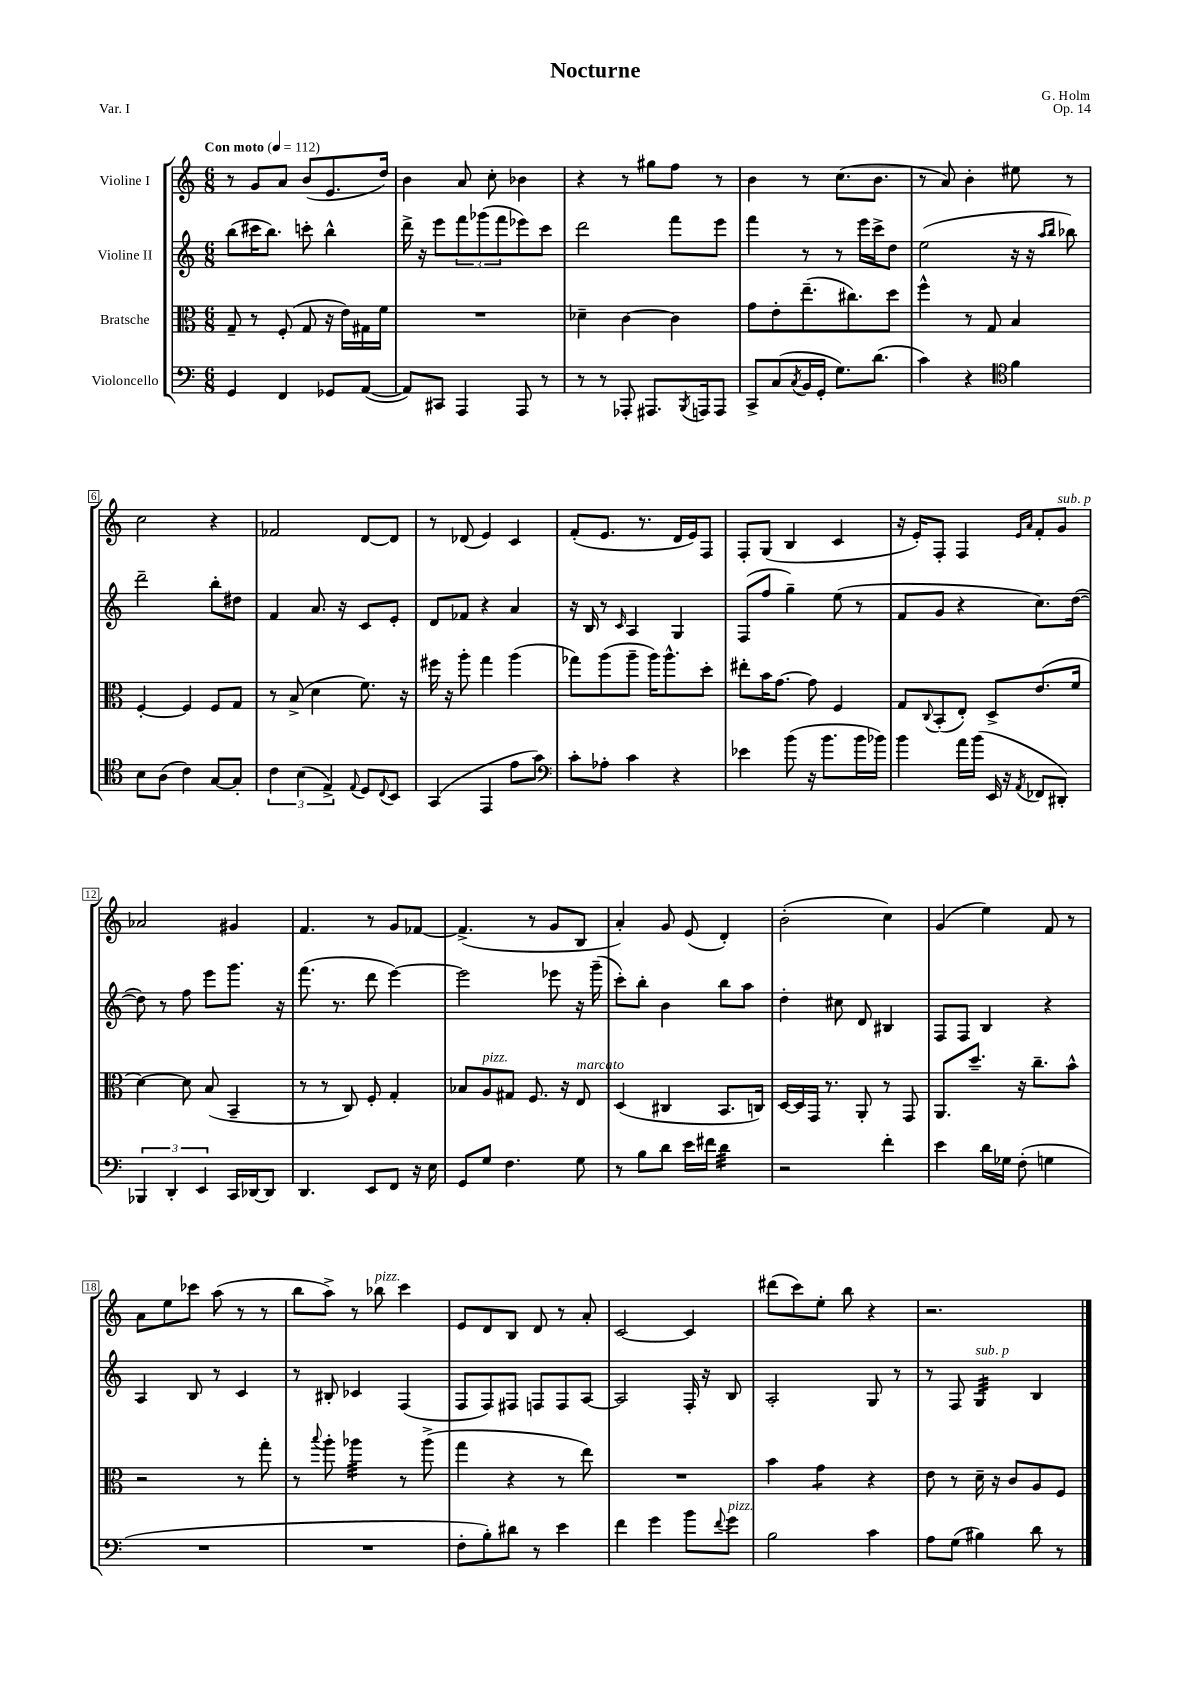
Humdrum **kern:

**kern	**kern	**kern	**kern
*staff4	*staff3	*staff2	*staff1
*clefF4	*clefC3	*clefG2	*clefG2
*k[]	*k[]	*k[]	*k[]
*M6/8	*M6/8	*M6/8	*M6/8
*MM112	*MM112	*MM112	*MM112
4GG	8G~	(8bb	8r
.	8r	16ccc#	8g
.	.	8.bb)	.
4FF	(8F'	.	8a
.	8G	8ccc'	(8b
8GG-	16r	4bb^^	8.e
.	16e)	.	.
([8AA	16G#	.	.
.	16f	.	16dd)
=	=	=	=
8AA])	2.r	16ddd^	4b
.	.	16r	.
8CC#	.	8eee	.
4AAA	.	12fff	8a
.	.	(12ggg-	.
.	.	.	8cc'
.	.	12fff	.
8AAA	.	8eee-)	4b-
8r	.	8ccc	.
=	=	=	=
8r	4d-~	2ddd	4r
8r	.	.	.
8AAA-'	[4c	.	8r
8.AAA#	.	.	8gg#
.	4c]	8fff	8ff
8qBBB	.	.	.
16AAA	.	.	.
8AAA	.	8eee	8r
=	=	=	=
8CC^	8g	4fff	4b
(8C	8e'	.	.
8qC	.	.	.
16BB	(8.ee~	8r	8r
16GG'	.	.	.
8.G)	.	8r	(8.cc
.	8.cc#)	.	.
.	.	16eee	.
(8.d	.	16ccc^	8.b
.	8dd	8dd	.
=	=	=	=
4c)	4ff^^	(2ee	8r
.	.	.	8a)
4r	8r	.	4b'
.	8G	.	.
*clefC4	*	*	*
4f	4B	16r	8ee#
.	.	16r	.
.	.	16qqaa	.
.	.	16qqbb	.
.	.	8bb-)	8r
=	=	=	=
8B	[4F'	2ddd~	2cc
(8A	.	.	.
4c)	4F]	.	.
[8G	8F	8bb'	4r
8G']	8G	8dd#	.
=	=	=	=
6c	8r	4f	2f-
.	(8B^	.	.
(6B	.	.	.
.	4d	8.a	.
6E^)	.	.	.
.	.	16r	.
8qqE	.	.	.
8D	8.f)	8c	[8d
8qqC	.	.	.
8BB	.	8e'	8d]
.	16r	.	.
=	=	=	=
(4GG	16ff#	8d	8r
.	16r	.	.
.	8aa'	8f-	(8d-
4EE	4gg	4r	4e)
8e	(4aa	4a	4c
8g)	.	.	.
=	=	=	=
*clefF4	*	*	*
8c'	8gg-)	16r	(8f'
.	.	16B	.
8A-'	(8aa	8r	8.e
.	.	16qqc	.
4c	8aa~	4A	.
.	.	.	8.r
.	16aa)	.	.
.	8.aa^^	.	.
4r	.	4G	16d
.	.	.	16e)
.	8dd'	.	8F
=	=	=	=
4e-	8ee#'	(8F	8F'
.	16b	8ff	(8G
.	[8.g	.	.
(8b	.	4gg~)	4B
16r	8g]	.	.
8.b	.	.	.
.	4F	(8ee	4c
16b	.	8r	.
16b-)	.	.	.
=	=	=	=
4b	8G	8f	16r
.	.	.	16e')
.	8qqC	.	.
.	(8BB'	8g	8F'
16a	8E')	4r	4F
(16b	.	.	.
16EE	8D^	.	.
16r	.	.	.
.	.	.	16qqe
8qAA	.	.	16qqa
8FF-	(8.e	8.cc)	8f'
8DD#')	.	.	8g
.	16f	([16dd	.
=	=	=	=
6BBB-	[4d)	8dd])	2a-
.	.	8r	.
6DD'	.	.	.
.	8d]	8ff	.
6EE	.	.	.
.	(8B	8eee	.
16CC	4BB~	8.ggg	4g#
[16DD-	.	.	.
8DD-]	.	.	.
.	.	16r	.
=	=	=	=
4.DD	8r	(8.fff	4.f
.	8r	.	.
.	.	8.r	.
.	8C)	.	.
8EE	8F'	8ddd	8r
8FF	4G'	[4eee)	8g
16r	.	.	[8f-
16E	.	.	.
=	=	=	=
8GG	8B-	2eee]	(4.f-^]
8G	8A	.	.
4.F	8G#	.	.
.	8.F	.	8r
.	.	8eee-	8g
.	16r	.	.
8G	8E	16r	8B
.	.	(16ggg~	.
=	=	=	=
8r	(4D	8ccc')	4a')
8B	.	8bb'	.
8d	4C#	4b	8g
16e	.	.	(8e
16f#	.	.	.
4d	8.BB	8bb	4d')
.	.	8aa	.
.	16C)	.	.
=	=	=	=
2r	[16D	4dd'	(2b'
.	16D]	.	.
.	16GG	.	.
.	8.r	.	.
.	.	8cc#	.
.	8AA'	8d	.
4f'	8r	4B#	4cc)
.	8GG	.	.
=	=	=	=
4e	8.AA	8F	(4g
.	.	8F	.
.	8.dd~	.	.
16d	.	4B	4ee)
16G-	.	.	.
(8F'	16r	.	.
.	8.cc~	.	.
4G	.	4r	8f
.	8b^^	.	8r
=	=	=	=
2.r	2r	4A	8a
.	.	.	8ee
.	.	8B	8ccc-
.	.	8r	(8aa
.	8r	4c	8r
.	8gg'	.	8r
=	=	=	=
2.r	8r	8r	8bb
.	8qqbb	.	.
.	8aa'	8B#'	8aa^)
.	4aa-	4c-	8r
.	.	.	8bb-
.	8r	(4F	4ccc
.	(8aa-^	.	.
=	=	=	=
8F'	4gg	8F	8e
8B')	.	8F)	8d
8d#	4r	8F#	8B
8r	.	8F	8d
4e	8r	8F	8r
.	8ee)	[8A	8a'
=	=	=	=
4f	2.r	2A]	[2c
4g	.	.	.
8b	.	16F'	4c]
.	.	16r	.
8qqf	.	.	.
8g	.	8B	.
=	=	=	=
2B	4b	2A'	(8ddd#
.	.	.	8ccc)
.	4g	.	8ee'
.	.	.	8bb
4c	4r	8G	4r
.	.	8r	.
=	=	=	=
8A	8e	8r	2.r
(8G	8r	8F	.
4B#)	16d~	4G	.
.	16r	.	.
.	8c	.	.
8d	8A	4B	.
8r	8F	.	.
==	==	==	==
*-	*-	*-	*-
